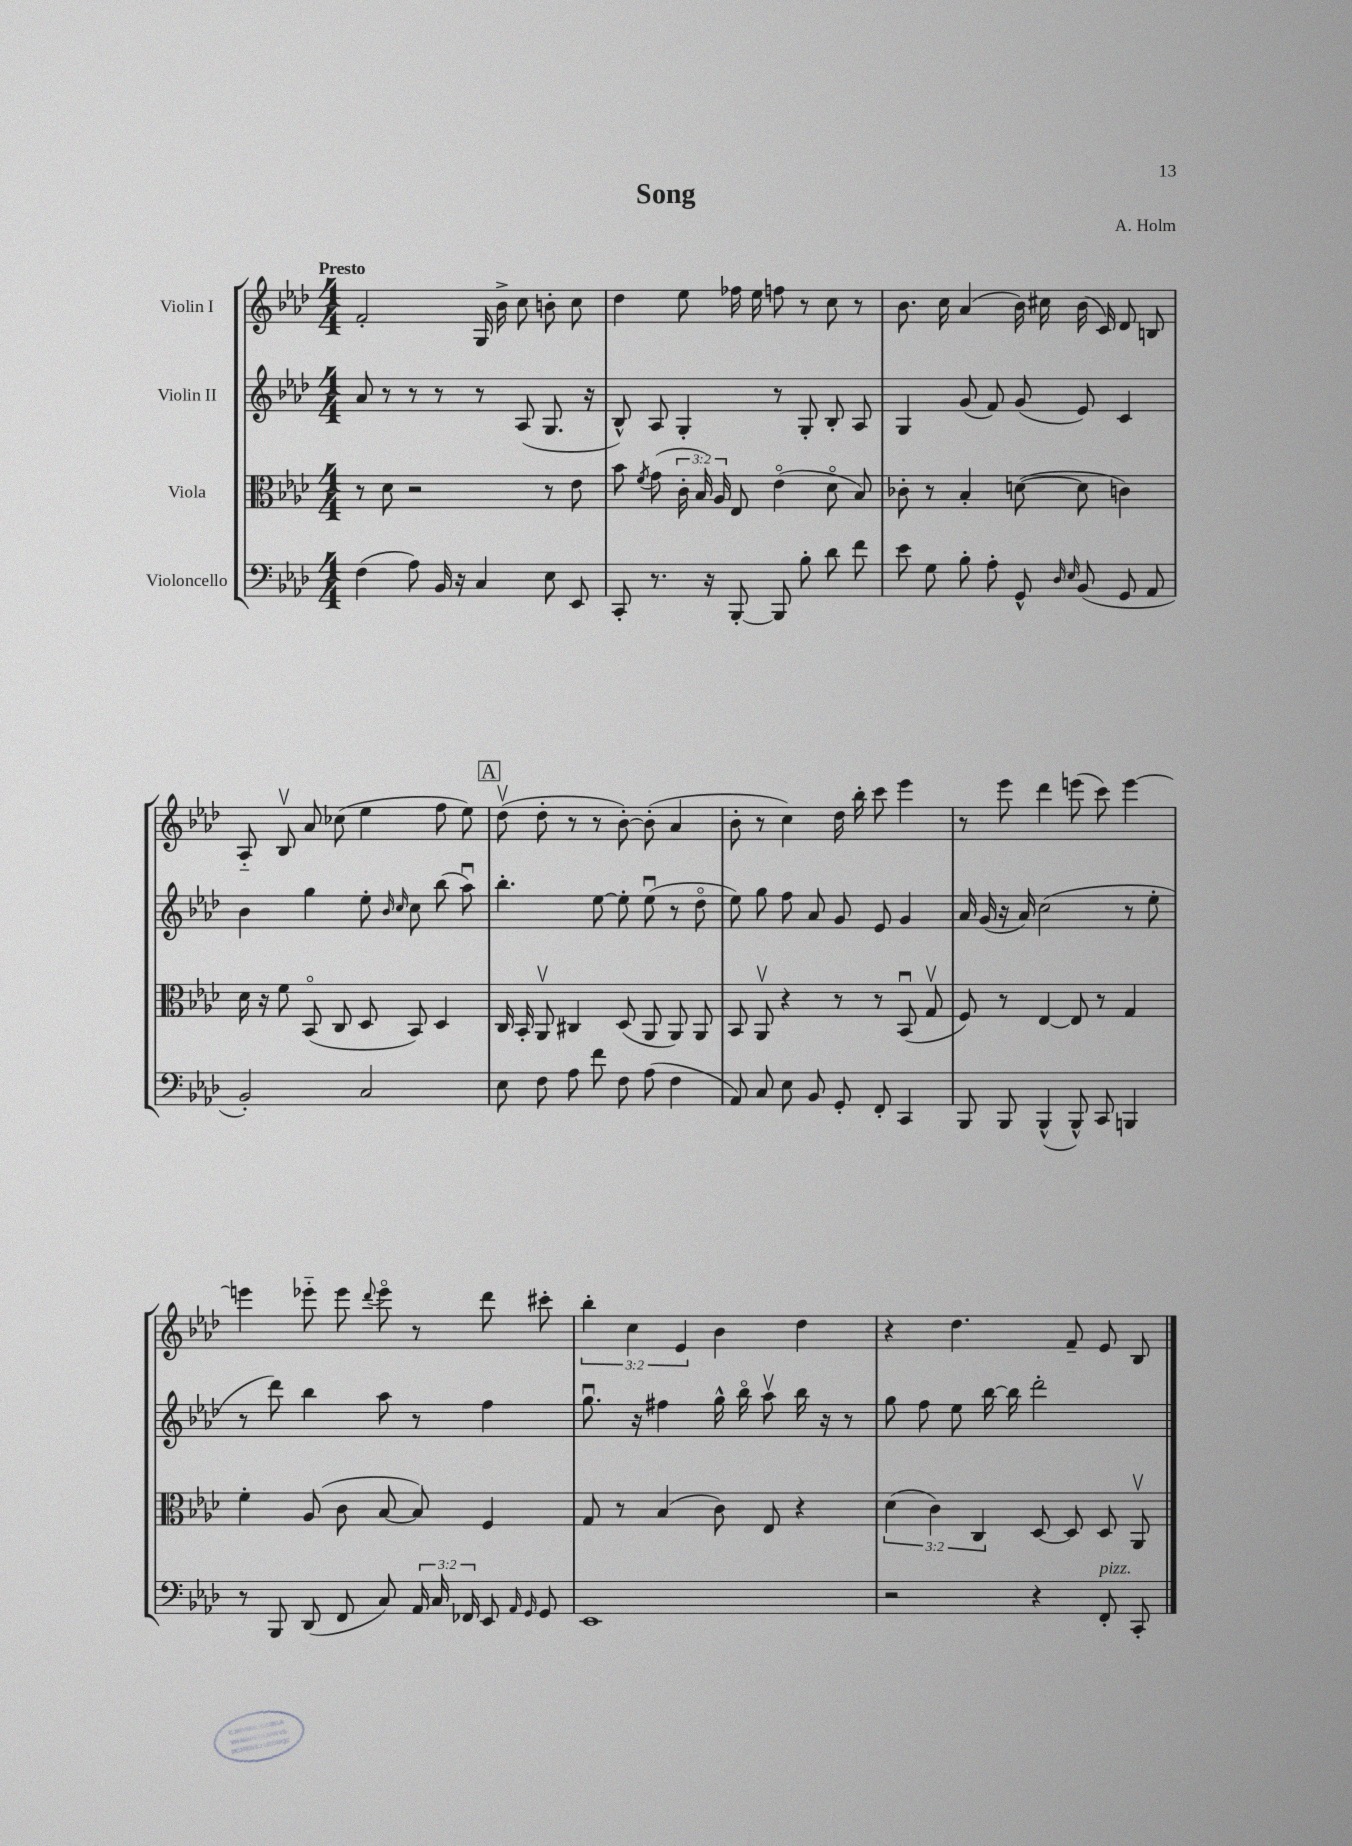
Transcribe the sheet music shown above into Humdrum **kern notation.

**kern	**kern	**kern	**kern
*part4	*part3	*part2	*part1
*staff4	*staff3	*staff2	*staff1
*I"Violoncello	*I"Viola	*I"Violin II	*I"Violin I
*clefF4	*clefC3	*clefG2	*clefG2
*k[b-e-a-d-]	*k[b-e-a-d-]	*k[b-e-a-d-]	*k[b-e-a-d-]
*M4/4	*M4/4	*M4/4	*M4/4
=1	=1	=1	=1
!	!	!	!LO:TX:a:B:t=Presto
(4F\	8r	8a-/	2f'/
.	8d-\	8r	.
8A-\)	2r	8r	.
16BB-/	.	8r	.
16r	.	.	.
4C/	.	8r	16G/
.	.	.	16b-^\
.	.	(8A-/	8cc\
8E-\	8r	8.G/	8bn'\
8EE-/	8e-\	.	8cc\
.	.	16r	.
=2	=2	=2	=2
8CC'/	8b-\	8B-^^/)	4dd-\
.	8qf/	.	.
8.r	(8g\	8A-/	.
.	24c'\	4G'/	8ee-\
.	24B-/)	.	.
16r	.	.	.
.	24A-/	.	.
[8BBB-'/	8E-/	.	16ff-X\
.	.	.	16ee-\
8BBB-/]	(4e-\	8r	8ffn\
8B-'\	.	8G'/	8r
8d-\	8d-\	8B-'/	8cc\
8f\	8B-/)	8A-/	8r
=3	=3	=3	=3
8e-\	8c-X'\	4G/	8.b-\
8G\	8r	.	.
.	.	.	16cc\
8B-'\	4B-'/	(8g/	(4a-/
8A-'\	.	8f/)	.
8GG^^/	([8dn\	(8g/	16b-\)
.	.	.	16cc#X\
16qqD-/	.	.	.
16qqE-/	.	.	.
(8BB-/	8d\]	8e-/)	(16b-\
.	.	.	16c/)
8GG/	4cn\)	4c/	8d-/
8AA-/	.	.	8Bn/
!!LO:LB:g=z
=4	=4	=4	=4
2BB-'/)	16d-\	4b-\	8A-/
.	16r	.	.
.	8f\	.	8B-v/
.	(8BB-/	4gg\	8a-/
.	8C/	.	(8cc-X\
2C/	8D-/	8ee-'\	4ee-\
.	.	16qqb-/	.
.	.	16qqcc/	.
.	8BB-/)	8cc\	.
.	4D-/	(8bb-\	8ff\
.	.	8aa-u\)	8ee-\)
!!LO:REH:place=s1:t=A
=5	=5	=5	=5
8E-\	16C/	4.bb-'\	(8dd-v\
.	16BB-'/	.	.
8F\	8AA-v/	.	8dd-'\
8A-\	4C#X/	.	8r
8f\	.	[8ee-\	8r
8F\	(8D-/	8ee-'\]	[8b-'\)
(8A-\	8AA-/	(8ee-u\	(8b-'\]
4F\	8AA-/)	8r	4a-/
.	8AA-/	8dd-\	.
=6	=6	=6	=6
8AA-/)	8BB-/	8ee-\)	8b-'\
8C/	8AA-v/	8gg\	8r
8E-\	4r	8ff\	4cc\)
8BB-/	.	8a-/	.
8GG'/	8r	8g/	16dd-\
.	.	.	16bb-'\
8FF'/	8r	8e-/	8ccc\
4CC/	(8BB-u/	4g/	4eee-\
.	8Gv/	.	.
=7	=7	=7	=7
8BBB-/	8F/)	16a-/	8r
.	.	(16g/	.
8BBB-/	8r	16r	8eee-\
.	.	16a-/)	.
(4BBB-^^/	[4E-/	(2cc\	4ddd-\
8BBB-^^/)	8E-/]	.	(8eeen\
8CC/	8r	.	8ccc\)
4BBBn/	4G/	8r	[4eee\
.	.	8ee-'\	.
!!LO:LB:g=z
=8	=8	=8	=8
8r	4f'\	8r	4eeen\]
8BBB-/	.	8ddd-\)	.
(8DD-/	(8A-/	4bb-\	8eee-X\
8FF/	8c\	.	8eee-\
.	.	.	8qqddd-/
8C/)	[8B-/	8aa-\	8eee-\
24AA-/	8B-/])	8r	8r
24C/	.	.	.
24FF-X/	.	.	.
8EE-/	4F/	4ff\	8ddd-\
16qqAA-/	.	.	.
16qqGG/	.	.	.
8GG/	.	.	8ccc#X'\
=9	=9	=9	=9
1EE-	8G/	8.ggu\	6bb-'\
.	8r	.	.
.	.	.	6cc\
.	.	16r	.
.	(4B-/	4ff#X\	.
.	.	.	6e-/
.	8c\)	16gg^^\	4b-\
.	.	16bb-\	.
.	8E-/	8aa-v\	.
.	4r	16bb-\	4dd-\
.	.	16r	.
.	.	8r	.
=10	=10	=10	=10
2r	(6d-\	8gg\	4r
.	.	8ff\	.
.	6c\)	.	.
.	.	8ee-\	4.dd-\
.	6C/	.	.
.	.	[16bb-\	.
.	.	16bb-\]	.
4r	[8D-/	2ddd-'\	.
.	8D-/]	.	8f~/
!LO:TX:a:i:t=pizz.	!	!	!
8FF'/	8D-/	.	8e-/
8CC'/	8AA-v/	.	8B-/
==	==	==	==
*-	*-	*-	*-
